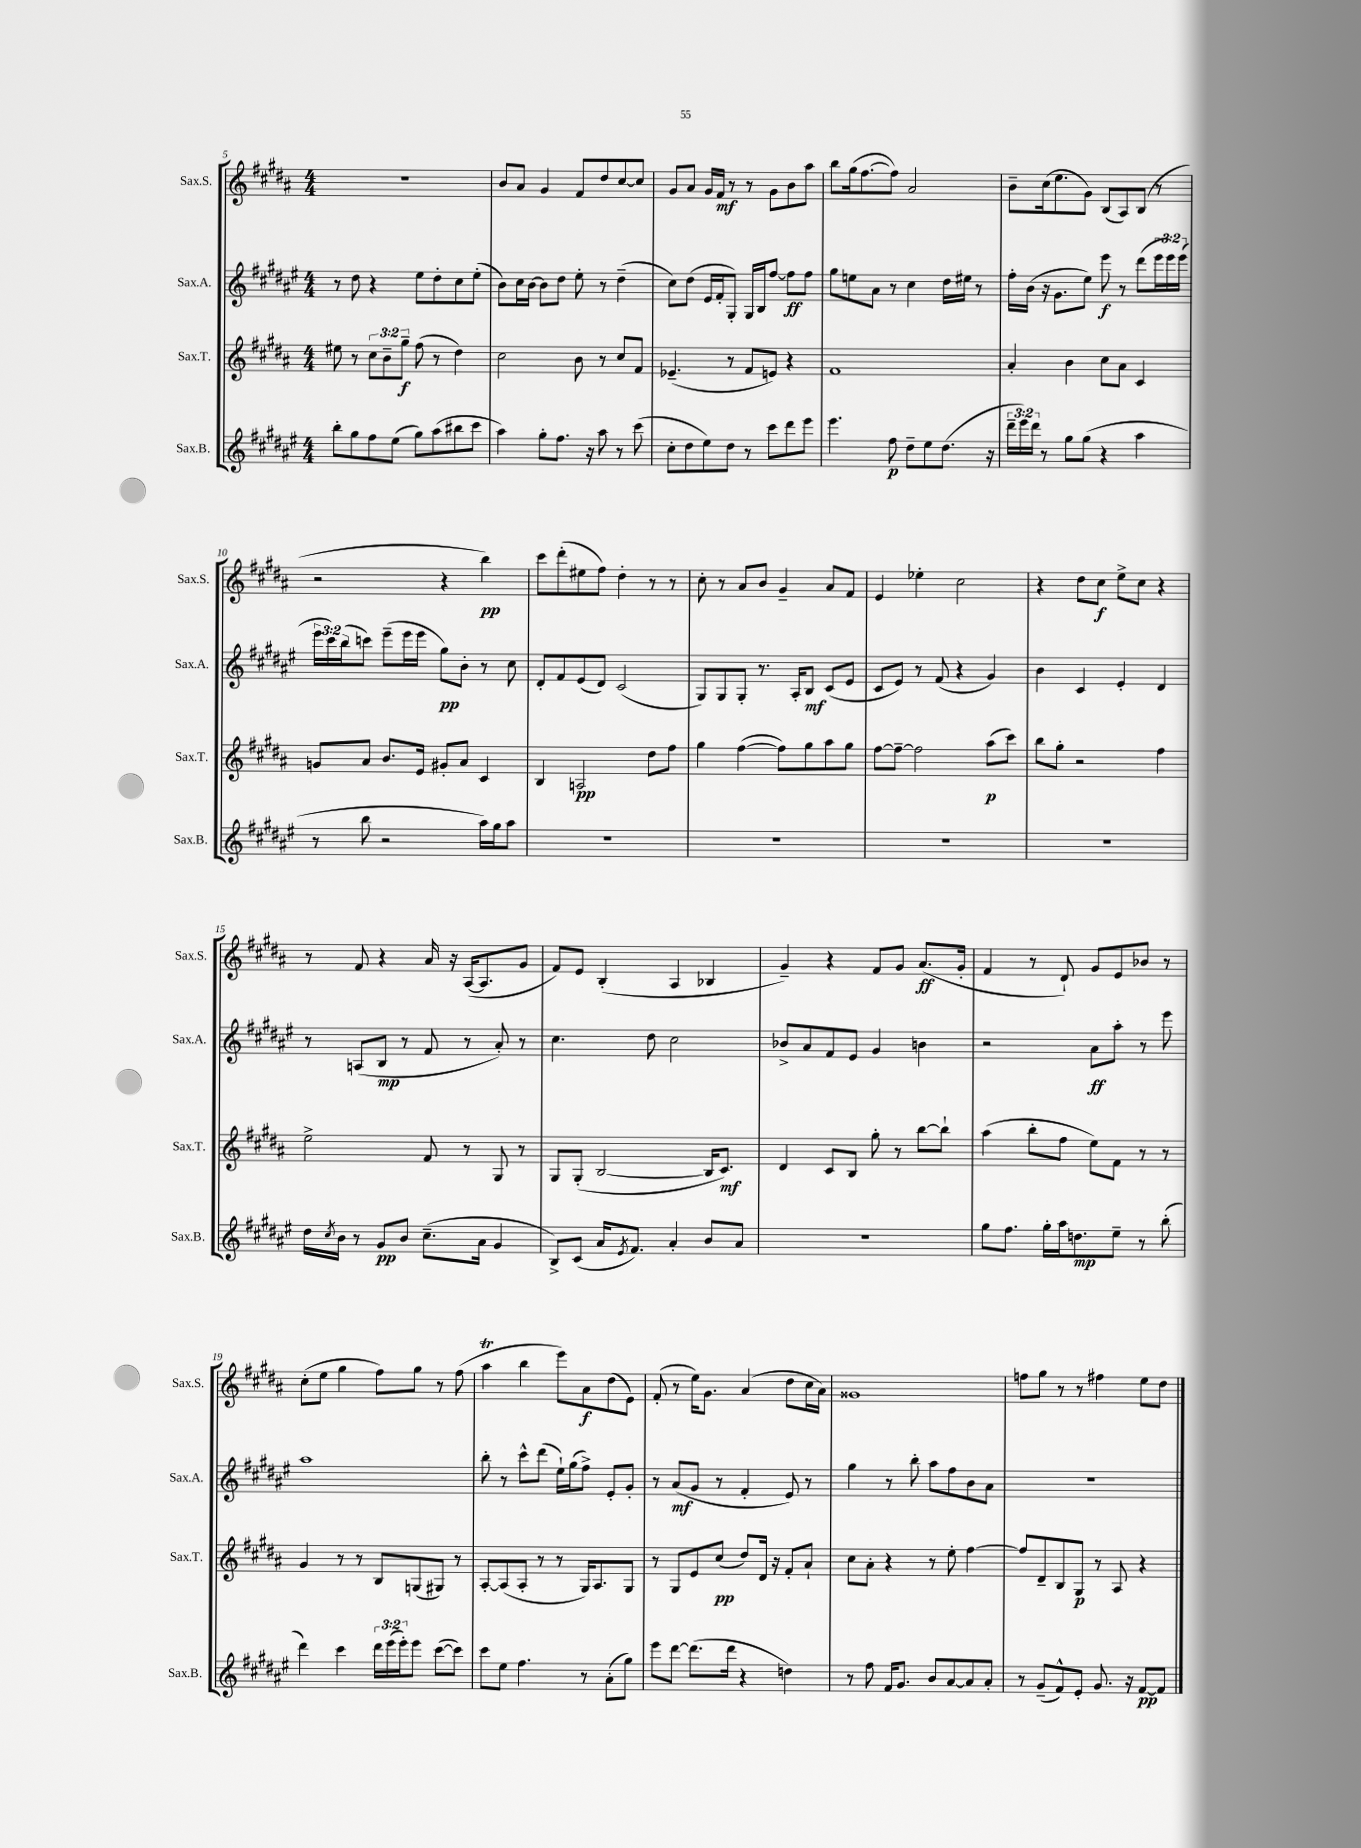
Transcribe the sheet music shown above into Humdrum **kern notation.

**kern	**kern	**kern	**kern
*staff4	*staff3	*staff2	*staff1
*clefG2	*clefG2	*clefG2	*clefG2
*k[f#c#g#d#a#e#]	*k[f#c#g#d#a#]	*k[f#c#g#d#a#e#]	*k[f#c#g#d#a#]
*M4/4	*M4/4	*M4/4	*M4/4
8bb'\L	8ee#\	8r	1r
8gg#\	8r	8dd#\	.
8ff#\	12cc#\L	4r	.
.	12b~\	.	.
(8ee#\J	.	.	.
.	12gg#~\J	.	.
8gg#\L)	(8ff#\	8ee#\L	.
(8aa#\	8r	8dd#'\	.
8bb#\	4dd#\)	8cc#\	.
8ccc#\J	.	(8ee#'\J	.
=	=	=	=
4aa#\)	2cc#\	8b\L)	8b/L
.	.	16cc#\L	8a#/J
.	.	[16b\JJ	.
8gg#'\L	.	8b\]L	4g#/
8.ff#\J	.	8dd#\J	.
.	8b\	8ee#'\	8f#/L
16r	.	.	.
8aa#\	8r	8r	8dd#/
8r	8cc#/L	(4dd#~\	[8cc#/
(8ccc#\	8f#/J	.	8cc#/]J
=	=	=	=
8cc#'\L	(4.e-~/	8cc#\L)	8g#/L
8dd#\	.	(8dd#\J	8a#/J
8ee#\)	.	16e#/LL	16g#/LL
.	.	16f#'/J	16f#/JJ
8dd#\J	8r	8G#'/J)	8r
8r	8f#/L	16G#/LL	8r
.	.	16B/J	.
8ccc#\L	8e/J)	[8ff#/J	8g#\L
8ddd#\	4r	8ff#\]L	8b\
8eee#\J	.	8ff#\J	8aa#\J
=	=	=	=
4.eee#\	1f#	8gg#\L	8bb\L
.	.	8ee\	(16gg#\k
.	.	.	[8.ff#\
.	.	8a#\J	.
8ff#\	.	8r	8ff#\]J)
8dd#~\L	.	4cc#\	2a#/
8ee#\	.	.	.
(8.dd#\J	.	16dd#\LL	.
.	.	16ee#\JJ	.
.	.	8r	.
16r	.	.	.
=	=	=	=
24ddd#~\LL	4a#'/	16ff#'\LL	8b~\L
24eee#\)	.	.	.
.	.	(16b\JJ	.
24ddd#\JJ	.	.	.
8r	.	16r	(16cc#\k
.	.	8.g#\L	8.ee\
8gg#\L	4b\	.	.
(8gg#\J	.	8ee#\J)	8g#\J)
4r	8cc#\L	8eee#\	(8B/L
.	8a#\J	8r	8A#/)
4aa#\	4c#/	(8ddd#\L	(8B/J
.	.	24eee#\L	8r
.	.	24eee#\)	.
.	.	(24eee#\JJ	.
=	=	=	=
8r	8g/L	24eee#\LL	2r
.	.	24ccc#\)	.
.	.	(24bb\J	.
8bb\	8a#/J	8ccc\J)	.
2r	8.b/L	(8eee#~\L	.
.	.	16eee#\L	.
.	16e/Jk	16eee#\JJ	.
.	8g#'/L	8gg#\L)	4r
.	8a#/J	8b'\J	.
16aa#\LL)	4c#/	8r	4bb\)
16gg#\J	.	.	.
8aa#\J	.	8cc#\	.
=	=	=	=
1r	4B/	8d#'/L	8ccc#\L
.	.	8f#/	(8ddd#'\
.	2A/	(8e#/	8ee#\
.	.	8d#/J)	8ff#\J)
.	.	(2c#/	4dd#'\
.	8dd#\L	.	8r
.	8ff#\J	.	8r
=	=	=	=
1r	4gg#\	8G#/L)	8cc#'\
.	.	8G#/	8r
.	([4ff#\	8G#'/J	8a#/L
.	.	8.r	8b/J
.	8ff#\]L)	.	4g#~/
.	.	16A#'/LK	.
.	8gg#\	8B/J	.
.	8aa#\	(8c#/L	8a#/L
.	8gg#\J	8e#/J	8f#/J
=	=	=	=
1r	[8ff#\L	8c#/L	4e/
.	8ff#~\_J	8e#/J)	.
.	2ff#\]	8r	4ee-'\
.	.	(8f#/	.
.	.	4r	2cc#\
.	(8aa#\L	4g#/)	.
.	8ccc#\J)	.	.
=	=	=	=
1r	8bb\L	4b\	4r
.	8gg#'\J	.	.
.	2r	4c#/	8dd#\L
.	.	.	8cc#\J
.	.	4e#'/	8ee^\L
.	.	.	8cc#\J
.	4ff#\	4d#/	4r
=	=	=	=
16dd#\LL	2ee^\	8r	8r
8qcc#/	.	.	.
16b\JJ	.	.	.
8r	.	(8A/L	8f#/
8g#/L	.	8B/J	4r
8b/J	.	8r	.
(8.cc#~\L	8f#/	8f#/	16a#/
.	.	.	16r
.	8r	8r	([16A#/LK
16a#\Jk	.	.	8.A#/]
4g#/	8G#/	8a#'/)	.
.	8r	8r	8g#/J
=	=	=	=
8B^/L)	8G#/L	4.cc#\	8f#/L)
(8c#/J	(8G#'/J	.	8e/J
16a#/LK	[2B/	.	(4B'/
8qe#/	.	.	.
8.f#/J)	.	.	.
.	.	8dd#\	.
4a#'/	.	2cc#\	4A#/
8b/L	16B/]LK	.	4B-/
.	8.c#/J)	.	.
8a#/J	.	.	.
=	=	=	=
1r	4d#/	8b-^/L	4g#~/)
.	.	8a#/	.
.	8c#/L	8f#/	4r
.	8B/J	8e#/J	.
.	8gg#'\	4g#/	8f#/L
.	8r	.	8g#/J
.	[8bb\L	4b\	(8.a#/L
.	8bb`\]J	.	.
.	.	.	16g#'/Jk
=	=	=	=
8gg#\L	(4aa#\	2r	4f#/
8.ff#\J	.	.	.
.	8bb'\L	.	8r
16gg#'\LL	.	.	.
16aa#\J	8ff#\J	.	8d#`/)
8.dd\	.	.	.
.	8ee\L)	8a#\L	8g#/L
8ee#~\J	8f#\J	8aa#'\J	8e/
8r	8r	8r	8b-/J
(8bb'\	8r	8eee#\	8r
=	=	=	=
4ddd#\)	4g#/	1aa#	(8cc#'\L
.	.	.	8ee\J
4ccc#\	8r	.	4gg#\
.	8r	.	.
24ddd#\LL	8B/L	.	8ff#\L)
(24eee#\	.	.	.
24eee#'\J)	.	.	.
8eee#\J	(8G/	.	8gg#\J
([8ccc#\L	8G#/J)	.	8r
8ccc#\]J)	8r	.	(8ff#\
=	=	=	=
8ccc#\L	[8A#'/L	8bb'\	4aa#\
8ee#\J	(8A#/]	8r	.
4.ff#\	8A#'/J	8ccc#^^\L	4bb\
.	8r	(8ddd#\J	.
.	8r	16ee#`\LL)	8eee\L)
.	.	(16gg#\J	.
8r	16G#/LK)	8ff#^\J)	8a#\
.	8.A#/	.	.
(8a#'\L	.	8e#'/L	(8dd#\
8gg#\J)	8G#/J	8g#'/J	8e\J)
=	=	=	=
8eee#\L	8r	8r	(8f#'/
[8ddd#\J	8G#/L	(8a#/L	8r
(8.ddd#\]L	8e/	8g#/J	16ee\LK)
.	.	.	8.g#\J
.	(8cc#/J	8r	.
16ddd#\Jk	.	.	.
4r	8dd#/L)	4f#'/	(4a#/
.	16d#/Jk	.	.
.	16r	.	.
4dd\)	8f#'/L	8e#/)	8dd#\L
.	8a#`/J	8r	16cc#\L
.	.	.	16a#\JJ)
=	=	=	=
8r	8cc#\L	4gg#\	1g##
8ff#\	8a#'\J	.	.
16f#/LK	4r	8r	.
8.g#/J	.	.	.
.	.	8bb'\	.
8b/L	8r	8aa#\L	.
[8a#/	8ee'\	8ff#\	.
8a#/]	[4ff#\	8b\	.
8a#'/J	.	8a#\J	.
=	=	=	=
8r	8ff#/]L	1r	8ff\L
(8g#~/L	8d#~/	.	8gg#\J
8f#^^/)	8B/	.	8r
8e#'/J	8G#/J	.	8r
8.g#/	8r	.	4ff#\
.	8A#/	.	.
16r	.	.	.
[8f#/L	4r	.	8ee\L
8f#/]J	.	.	8dd#\J
==	==	==	==
*-	*-	*-	*-
